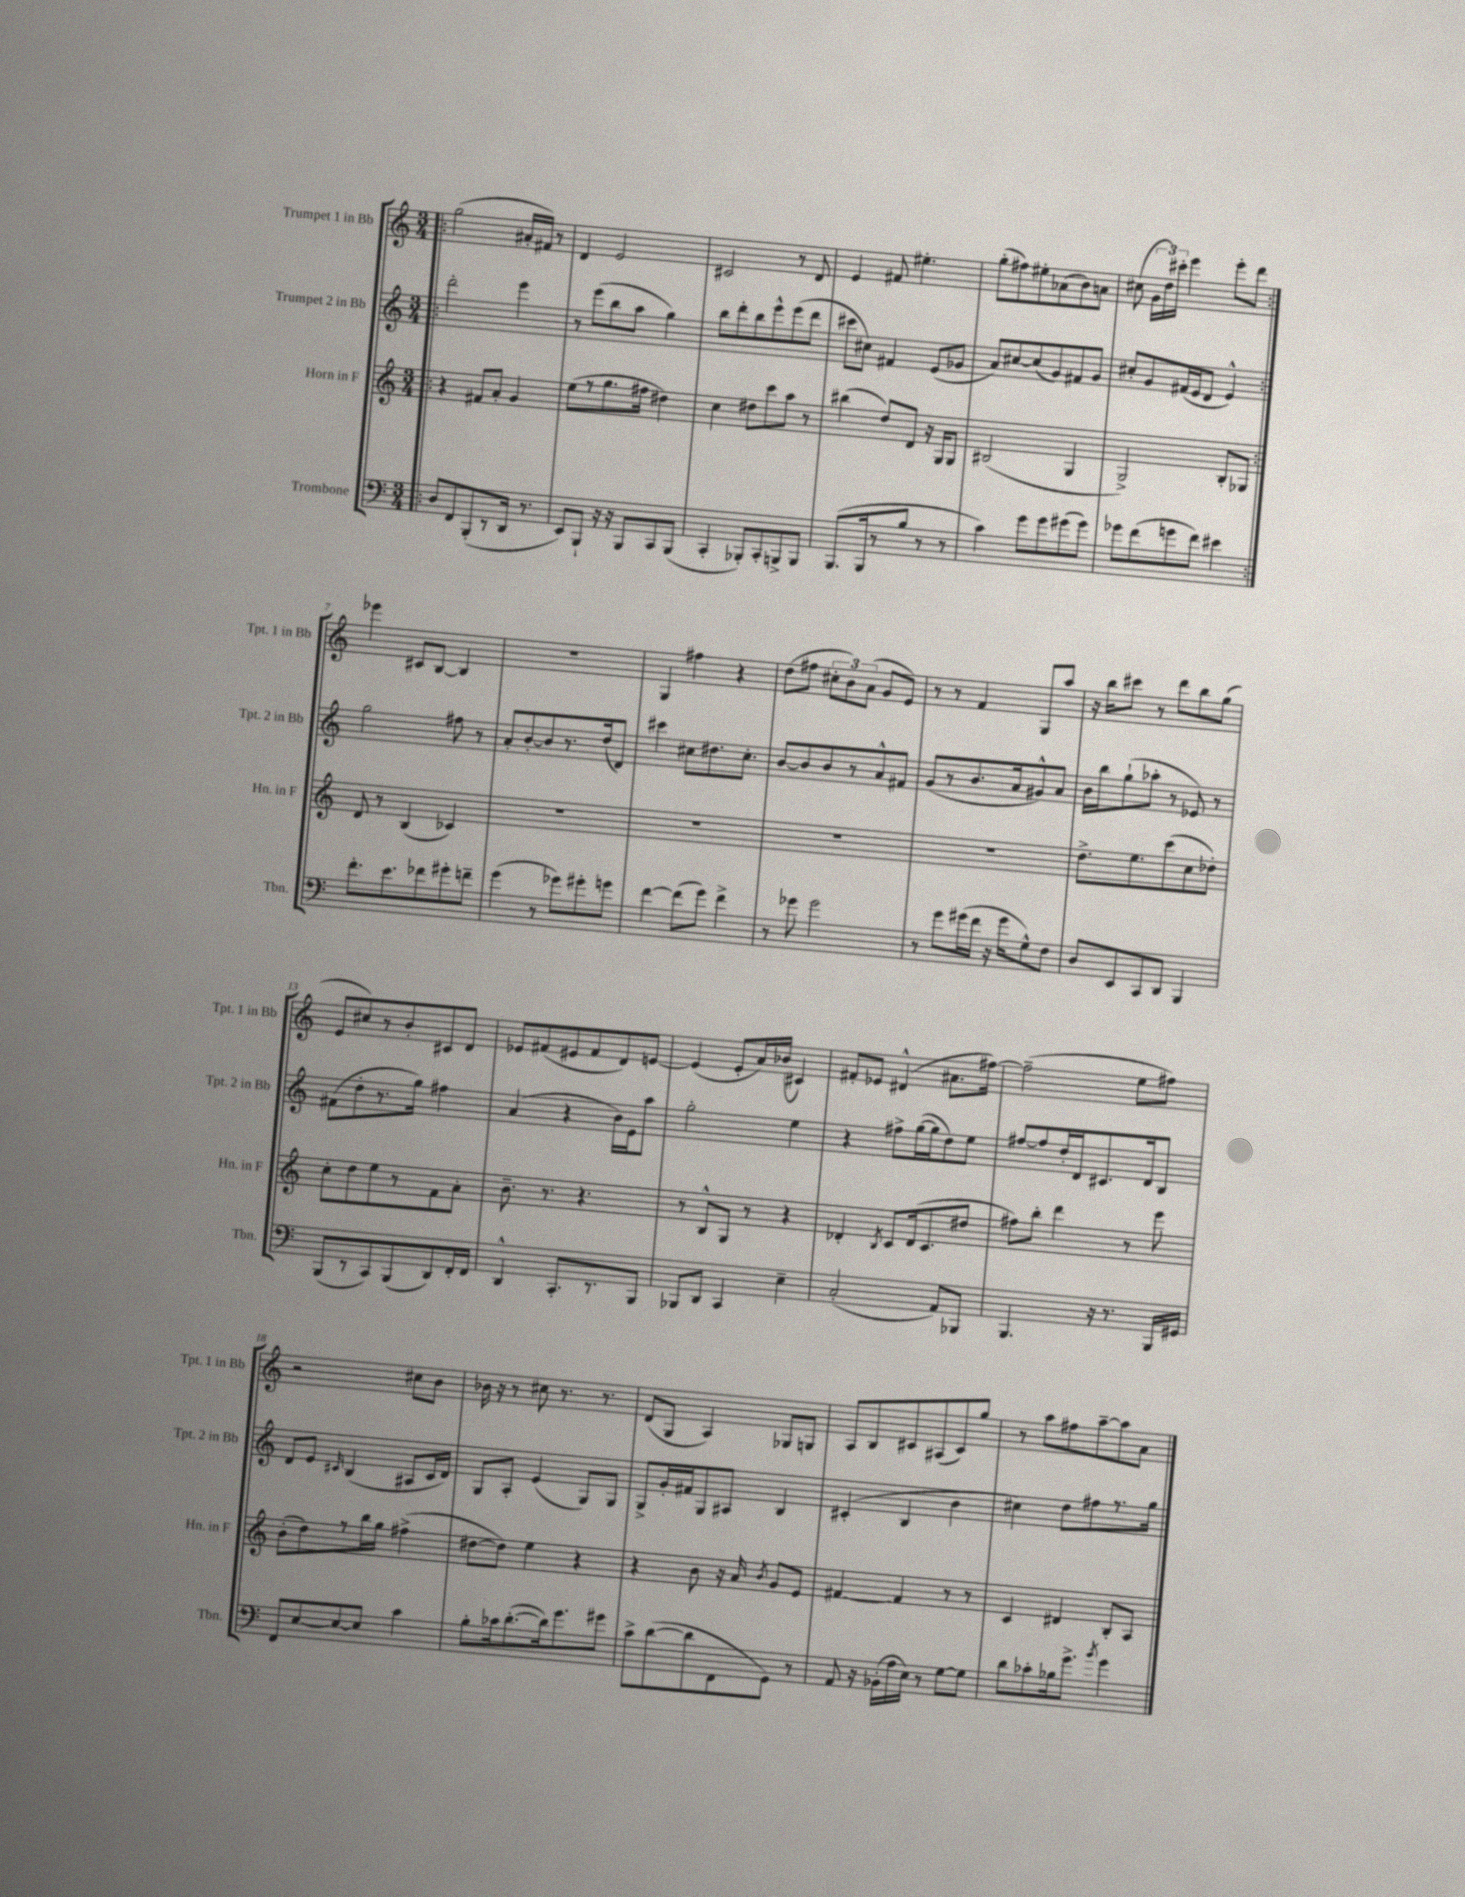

**kern	**kern	**kern	**kern
*staff4	*staff3	*staff2	*staff1
*clefF4	*clefG2	*clefG2	*clefG2
*k[]	*k[]	*k[]	*k[]
*M3/4	*M3/4	*M3/4	*M3/4
=!|:	=!|:	=!|:	=!|:
8D	4r	2ddd'	(2gg
8FF	.	.	.
(8BBB'	8f#	.	.
8r	8a'	.	.
16DD	4g	4eee	16a#'
8.r	.	.	16f#)
.	.	.	8r
=	=	=	=
8EE)	(8ee	8r	4d
8BBB`	8r	(8eee	.
16r	8.gg	8bb	2e
16r	.	.	.
8BBB	.	8aa	.
.	16ff#	.	.
8CC	4dd#)	4gg)	.
(8BBB	.	.	.
=	=	=	=
4CC'	4cc	8bb	2c#
.	.	8ddd'	.
8BBB-')	8dd#	8bb	.
8CC'	8ccc	8eee^^	.
8BBB^	8aa	(8eee	8r
8BBB	8r	8ddd	8d
=	=	=	=
(8.BBB	(4bb#	8ccc#	4e
.	.	8cc#)	.
16BBB	.	.	.
8r	8dd)	4f#	8f#
8B	8d	.	4.ee#'
8r	16r	(8e	.
.	16G	.	.
8r	8G	8g-	.
=	=	=	=
4c)	(2B#	8a)	(8gg'
.	.	[8cc#	8ff#)
8g	.	(8cc#]	8ee#'
8g	.	8g)	(8a-
(8g#	4G	8f#	8b)
8g#)	.	8g	8a
=	=	=	=
8g-	2G^)	8cc#'	(8cc#
(8f	.	8g	24g
.	.	.	24dd)
.	.	.	24ccc#'
8g	.	(16f#	4eee
.	.	16e	.
8f)	.	8d	.
4e#	8B'	4e^^)	8eee'
.	8G-	.	8ddd
=:|!	=:|!	=:|!	=:|!
8.f'	8d	2gg	4eee-
.	8r	.	.
8.e	.	.	.
.	(4B	.	8c#
8f-	.	.	[8B
8g#'	4c-)	8ff#	4B]
8f~	.	8r	.
=	=	=	=
(4g	2.r	8a'	2.r
.	.	[8b'	.
8r	.	8b]	.
8g-)	.	8.r	.
8g#'	.	.	.
.	.	(16dd	.
8g	.	8d)	.
=	=	=	=
[4f	2.r	4ccc#	4G
(8f]	.	8cc#	4ff#
8g)	.	8.dd#	.
4f^	.	.	4r
.	.	8.cc#'	.
=	=	=	=
8r	2.r	[8b	(8dd
8g-	.	8b]	8ff#
2g-	.	8b	12cc#'
.	.	.	12b)
.	.	8r	.
.	.	.	(12a
.	.	8a^^	8g
.	.	8f#	8e)
=	=	=	=
8r	2.r	(8g	8r
8g	.	8r	8r
(16g#	.	8.b	4f
16f	.	.	.
16r	.	.	.
16g#	.	16a	.
8G^^)	.	8g#^^)	8G
8F	.	8a	8aa
=	=	=	=
8D	8.dd^	16b	16r
.	.	16bb	16bb
8EE	.	(8gg`	8ccc#
.	8.ee	.	.
8CC	.	8aa-'	8r
8DD	(8ccc	8r	8ddd
4BBB	8cc	8e-)	8bb
.	8dd-')	8r	(8gg
=	=	=	=
(8BBB	8cc'	(8f#	8e
8r	8dd	8dd'	8cc#)
8CC)	8ee	8.r	8r
(8BBB	8r	.	8b'
.	.	16gg)	.
8DD)	8f	4ff#	8c#
16FF'	8a'	.	8d
16FF	.	.	.
=	=	=	=
4DD^^	8.b~	(4a	8e-
.	.	.	(8f#
.	8.r	.	.
8.CC'	.	4r	8e#
.	4.r	.	8f#
8.r	.	.	.
.	.	16b)	8d)
.	.	16e	.
8BBB	.	8aa	[8e
=	=	=	=
8BBB-	8r	2gg'	(4e]
8DD	8B^^	.	.
4CC	8G	.	8e'
.	8r	.	16a)
.	.	.	(16b-
4E~	4r	4ee	4c#)
=	=	=	=
(2C'	4d-'	4r	8f#'
.	.	.	8e-
.	8qB	.	.
.	8c	8ff#^	(4d#^^
.	(16d-	([16gg	.
.	8.c	16gg]	.
8AA)	.	8dd)	8.a#
8BBB-	8dd#	8ee	.
.	.	.	[16ff#)
=	=	=	=
4.BBB	8ff#)	[8ff#	(2ff#~]
.	8bb'	8ff#]	.
.	4ddd	16dd'	.
.	.	16d	.
16r	.	8.c#	.
8.r	.	.	.
.	8r	.	8ee
.	.	16d	.
16BBB	8eee	8B	8ff#)
16GG#	.	.	.
=	=	=	=
8FF	(8b'	8d	2r
[8E	8dd)	8e	.
.	.	16qqc#	.
8E_	8r	(4B	.
8E]	16bb	.	.
.	16gg	.	.
4c	(4ff#^	8A#	8cc#
.	.	16c#	8b
.	.	16d)	.
=	=	=	=
8B'	[8dd#	8G	16b-
.	.	.	16r
16c-	8dd#])	8A'	8r
([8.d'	.	.	.
.	4ee	(4e	8cc#
16d])	.	.	8.r
8.g	.	.	.
.	4r	8G)	.
.	.	.	8.r
8g#	.	8G	.
=	=	=	=
8c^	4r	8G^	(8d
([8d	.	16g'	8G
.	.	16f#	.
8d]	8b	8G	4A)
8FF	16r	8A#	.
.	16a	.	.
.	8qb	.	.
8GG)	8g	4B	8G-
8r	8e	.	8G
=	=	=	=
8AA	[4f#	(4c#'	8A
16r	.	.	8B
(16BB-'	.	.	.
16A	4f#]	4B	8c#
16E)	.	.	.
8r	.	.	(8A#
[8G	8r	4b	8c#)
8G]	8r	.	8gg
=	=	=	=
8d	4c	4cc#)	8r
8c-'	.	.	8aa
16B-	4d#	8dd	8ff#
8.g^	.	.	.
.	.	8ff#	[8aa~
8qb	.	.	.
4g	8B'	8.r	8aa]
.	8A	.	8a
.	.	16gg	.
==	==	==	==
*-	*-	*-	*-
